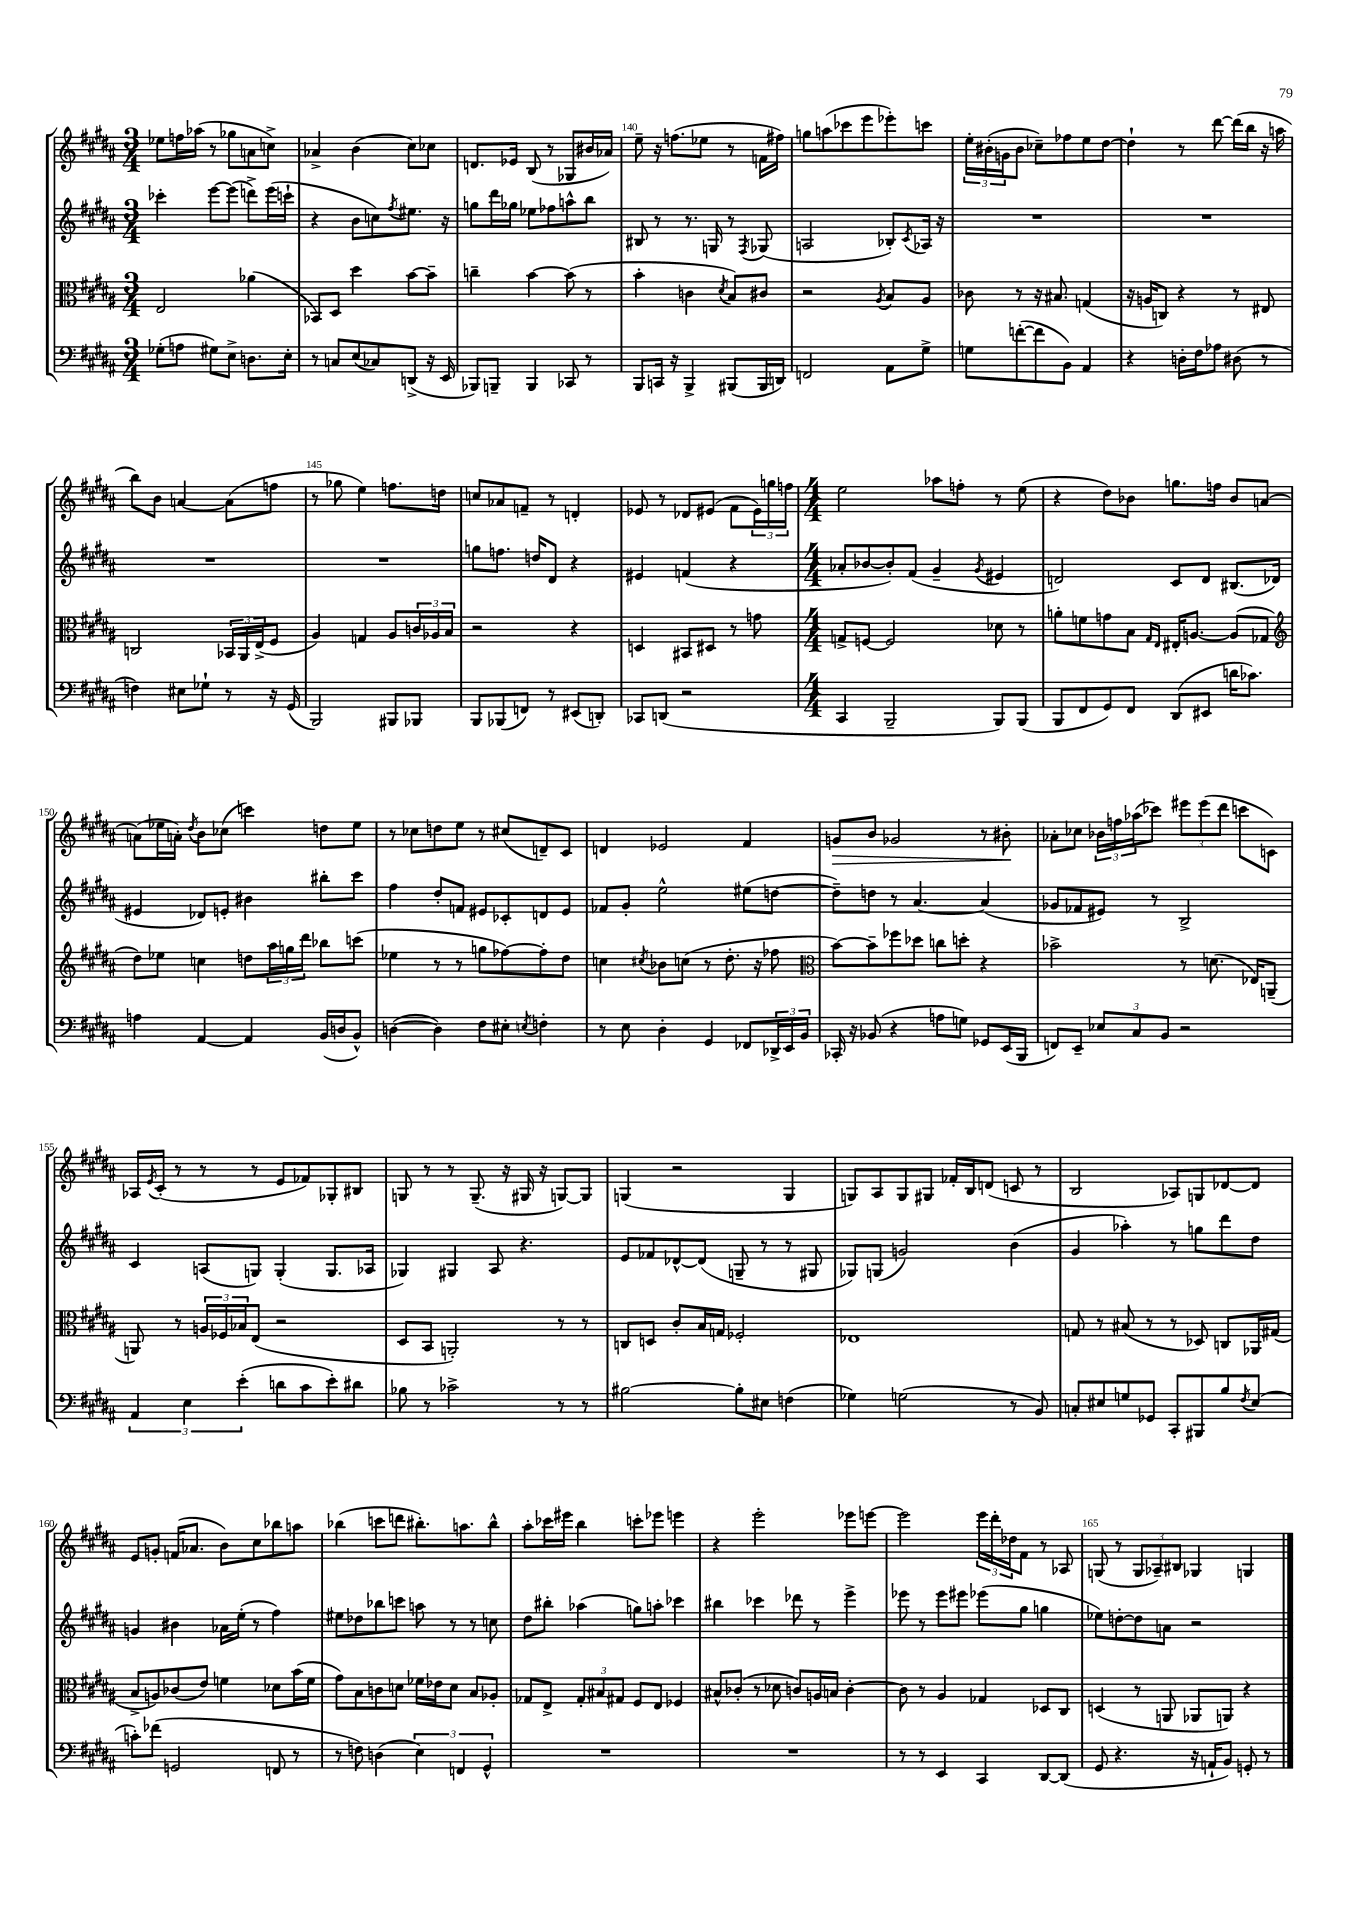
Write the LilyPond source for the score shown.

<<
\new StaffGroup <<
\new Staff = "s0" {
    \clef treble \key b \major \numericTimeSignature \time 3/4
    ees''8 f''16 aes''16( r8 ges''8 a'8 c''8->) |
    aes'4-> b'4( cis''8) ces''8 |
    d'8. ees'16 b8( r8 ges8 bis'16 aes'16) |
    e''8-- r16 f''8.( ees''8 r8 f'16 fis''16) |
    g''8 a''8( ces'''8 e'''8 ees'''8-.) c'''8 |
    \tuplet 3/2 { e''16-. bis'16-.( g'16 } bis'8 ces''8--) fes''8 e''8 dis''8~ |
    dis''4-! r8 dis'''8~ dis'''16( b''16 r16 a''16 |
    b''8) b'8 a'4~ a'8( f''8 |
    r8 ges''8 e''4) f''8. d''16 |
    c''8 aes'8 f'8-- r8 d'4-. |
    ees'8 r8 des'8 eis'8( fis'8 \tuplet 3/2 { eis'16) g''16 f''16 } |
    \numericTimeSignature \time 4/4 e''2 aes''8 f''8-. r8 e''8( |
    r4 dis''8) bes'8 g''8. f''16 bes'8 a'8~ |
    a'8( ees''16 a'16-.) \acciaccatura { dis''8 } b'8 ces''8( c'''4) d''8 ees''8 |
    r8 ces''8 d''8 e''8 r8 cis''8( d'8--) cis'8 |
    d'4 ees'2 fis'4 |
    g'8\> b'8 ges'2 r8 bis'8-.\! |
    aes'8-. ces''8 \tuplet 3/2 { bes'16 f''16 aes''16( } ces'''8) \tuplet 3/2 { eis'''8 eis'''8( dis'''8 } c'''8 c'8) |
    aes16 \acciaccatura { e'8 } cis'16-.( r8 r8 r8 e'8 fes'8) ges8-. bis8 |
    g8 r8 r8 g8.--( r16 gis16 r16 g8~) g8 |
    g4( r2 g4 |
    g8) ais8 g8 gis8 fes'16-. b16 d'8( c'8 r8 |
    b2 aes8) g8 des'8~ des'8 |
    e'8 g'8-. f'16( aes'8. b'8) cis''8 bes''8 a''8 |
    bes''4( c'''8 d'''8 bis''8.-.) a''8. bis''8-^ |
    ais''8-. ces'''16 eis'''16 b''4 c'''8-. ees'''8 e'''4 |
    r4 e'''2-. ees'''8 e'''8~ |
    e'''2 \tuplet 3/2 { e'''16 dis'''16-. des''16 } fis'8 r8 aes8 |
    g8( r8 \tuplet 3/2 { g8 aes8--) bis8 } ges4 g4 \bar "|." |
}
\new Staff = "s1" {
    \clef treble \key b \major \numericTimeSignature \time 3/4
    ces'''4-. e'''8~ e'''8( d'''8->) e'''16( c'''16-! |
    r4 b'8 c''8) \acciaccatura { fis''8 } eis''8. r16 |
    g''8 dis'''16 ges''16 ees''8 fes''8 a''8-^ b''8 |
    bis8 r8 r8. g16 r8 \acciaccatura { fis8 } ges8( |
    a2 bes8-.) \acciaccatura { cis'8 } aes16 r16 |
    R2. |
    R2. |
    R2. |
    R2. |
    g''8 f''8. d''16 dis'8 r4 |
    eis'4 f'4( r4 |
    \numericTimeSignature \time 4/4 aes'8-. bes'8~ bes'8-.) fis'8( gis'4-- \acciaccatura { gis'8 } eis'4 |
    d'2) cis'8 d'8 bis8.( des'16 |
    eis'4 des'8) e'8-. bis'4 bis''8-. cis'''8 |
    fis''4 dis''8-. f'8 eis'8 ces'8-. d'8 eis'8 |
    fes'8 gis'8-. e''2-^ eis''8( d''8~ |
    d''8--) d''8 r8 ais'4.~ ais'4( |
    ges'8 fes'8 eis'8) r8 b2-> |
    cis'4 a8( g8) g4-.( g8. aes16 |
    ges4) gis4 ais8 r4. |
    e'8 fes'8 des'8~-^ des'8( g8-- r8 r8 gis8 |
    ges8) g8( g'2) b'4( |
    gis'4 aes''4-.) r8 g''8 dis'''8 dis''8 |
    g'4 bis'4 aes'16 e''16-.( r8 fis''4) |
    eis''8 des''8 bes''8 c'''8 a''8 r8 r8 c''8 |
    dis''8 bis''8-. aes''4( g''8) a''8-. ces'''4 |
    bis''4 ces'''4 des'''8 r8 e'''4-> |
    ees'''8 r8 ees'''8 eis'''8 ees'''8( gis''8 g''4 |
    ees''8) d''8~-. d''8 a'8 r2 \bar "|." |
}
\new Staff = "s2" {
    \clef alto \key b \major \numericTimeSignature \time 3/4
    e2 aes'4( |
    bes,8) dis8 dis''4 b'8~ b'8-- |
    c''4-- b'4~ b'8( r8 |
    b'4-. c'4 \acciaccatura { dis'8 } b8) cis'8 |
    r2 \acciaccatura { ais8 } b8 ais8 |
    ces'8 r8 r16 bis8. g4( |
    r16 a16 c8) r4 r8 eis8 |
    c2 \tuplet 3/2 { bes,16 ais,16 e16->( } fis8 |
    ais4) g4 ais8 \tuplet 3/2 { c'16 aes16 b16 } |
    r2 r4 |
    d4 bis,8 dis8 r8 g'8 |
    \numericTimeSignature \time 4/4 g8-> f8~ f2 des'8 r8 |
    a'8-. f'8 g'8 b8 \grace { gis16 e16 } eis16-. a8.~ a8( ges8 |
    \clef treble dis''8) ees''8 c''4 d''8 \tuplet 3/2 { ais''16 g''16 dis'''16 } bes''8 c'''8( |
    ees''4 r8 r8 g''8 fes''8~) fes''8-. dis''8 |
    c''4 \acciaccatura { cis''8 } bes'8 c''8( r8 dis''8.-. r16 fes''8 |
    \clef alto b'8~) b'8-- fes''8 des''8 c''8 d''8-. r4 |
    bes'2-> r8 d'8.( ees16) a,8--( |
    a,8) r8 \tuplet 3/2 { a16 fes16 bes16 } e8( r2 |
    dis8 b,8 a,2-.) r8 r8 |
    c8 d8 cis'8-. b16 g16 fes2-. |
    ees1 |
    g8 r8 bis8( r8 r8 des8) c8 aes,16 gis16( |
    b8-> a8) ces'8( e'8) f'4 des'8 b'16( f'16 |
    gis'8) b8 c'8 d'8 fes'16 ees'16 d'8 b8 aes8-. |
    ges8 e8-> \tuplet 3/2 { ges8-. bis8 gis8 } fis8 e8 fes4 |
    bis8-^ ces'8-.( r8 des'8 c'8) a16 b16 c'4~-. |
    c'8 r8 ais4 ges4 des8 cis8 |
    d4( r8 a,8 aes,8 a,8) r4 \bar "|." |
}
\new Staff = "s3" {
    \clef bass \key b \major \numericTimeSignature \time 3/4
    ges8-.( a8 gis8) e8-> d8. e16-. |
    r8 c8 e8( ces8) d,8->( r16 e,16 |
    bes,,8) b,,8-- b,,4 ces,8 r8 |
    b,,8 c,16 r16 b,,4-> bis,,8( bis,,16 d,16) |
    f,2 ais,8 gis8-> |
    g8 f'8~-.( f'8 b,8) ais,4 |
    r4 d16-. fis16 aes8 dis8( r8 |
    f4) eis8 ges8-! r8 r16 gis,16( |
    b,,2) bis,,8 bes,,8 |
    b,,8 bes,,8( f,8) r8 eis,8( d,8-.) |
    ces,8 d,8( r2 |
    \numericTimeSignature \time 4/4 cis,4 b,,2-- b,,8) b,,8( |
    b,,8 fis,8 gis,8) fis,8 dis,8( eis,8 d'16 ces'8.) |
    a4 ais,4~ ais,4 b,16( d16 b,8-^) |
    d4~( d4) fis8 eis8-. \acciaccatura { e8 } f4-. |
    r8 e8 dis4-. gis,4 fes,8 \tuplet 3/2 { des,16-> e,16 b,16 } |
    ces,16-. r16 bes,8( r4 a8 g8) ges,8 e,16( b,,16 |
    f,8) e,8-- \tuplet 3/2 { ees8 cis8 b,8 } r2 |
    \tuplet 3/2 { ais,4 e4 e'4-.( } d'8 cis'8 e'8-.) dis'8 |
    bes8 r8 ces'2-> r8 r8 |
    bis2~ bis8-. eis8 f4( |
    ges4) g2( r8 b,8) |
    c8-. eis8 g8 ges,8 cis,8-. bis,,8 b8 \acciaccatura { fis8 } eis8( |
    c'8-.) fes'8( g,2 f,8 r8 |
    r8 f8) d4( \tuplet 3/2 { e4) f,4 gis,4-^ } |
    R1 |
    R1 |
    r8 r8 e,4 cis,4 dis,8~ dis,8( |
    gis,8 r4. r16 a,16-! b,8) g,8-. r8 \bar "|." |
}
>>
>>
\layout { \context { \Score currentBarNumber = #137 \override BarNumber.break-visibility = ##(#f #t #t) barNumberVisibility = #(every-nth-bar-number-visible 5) } }
